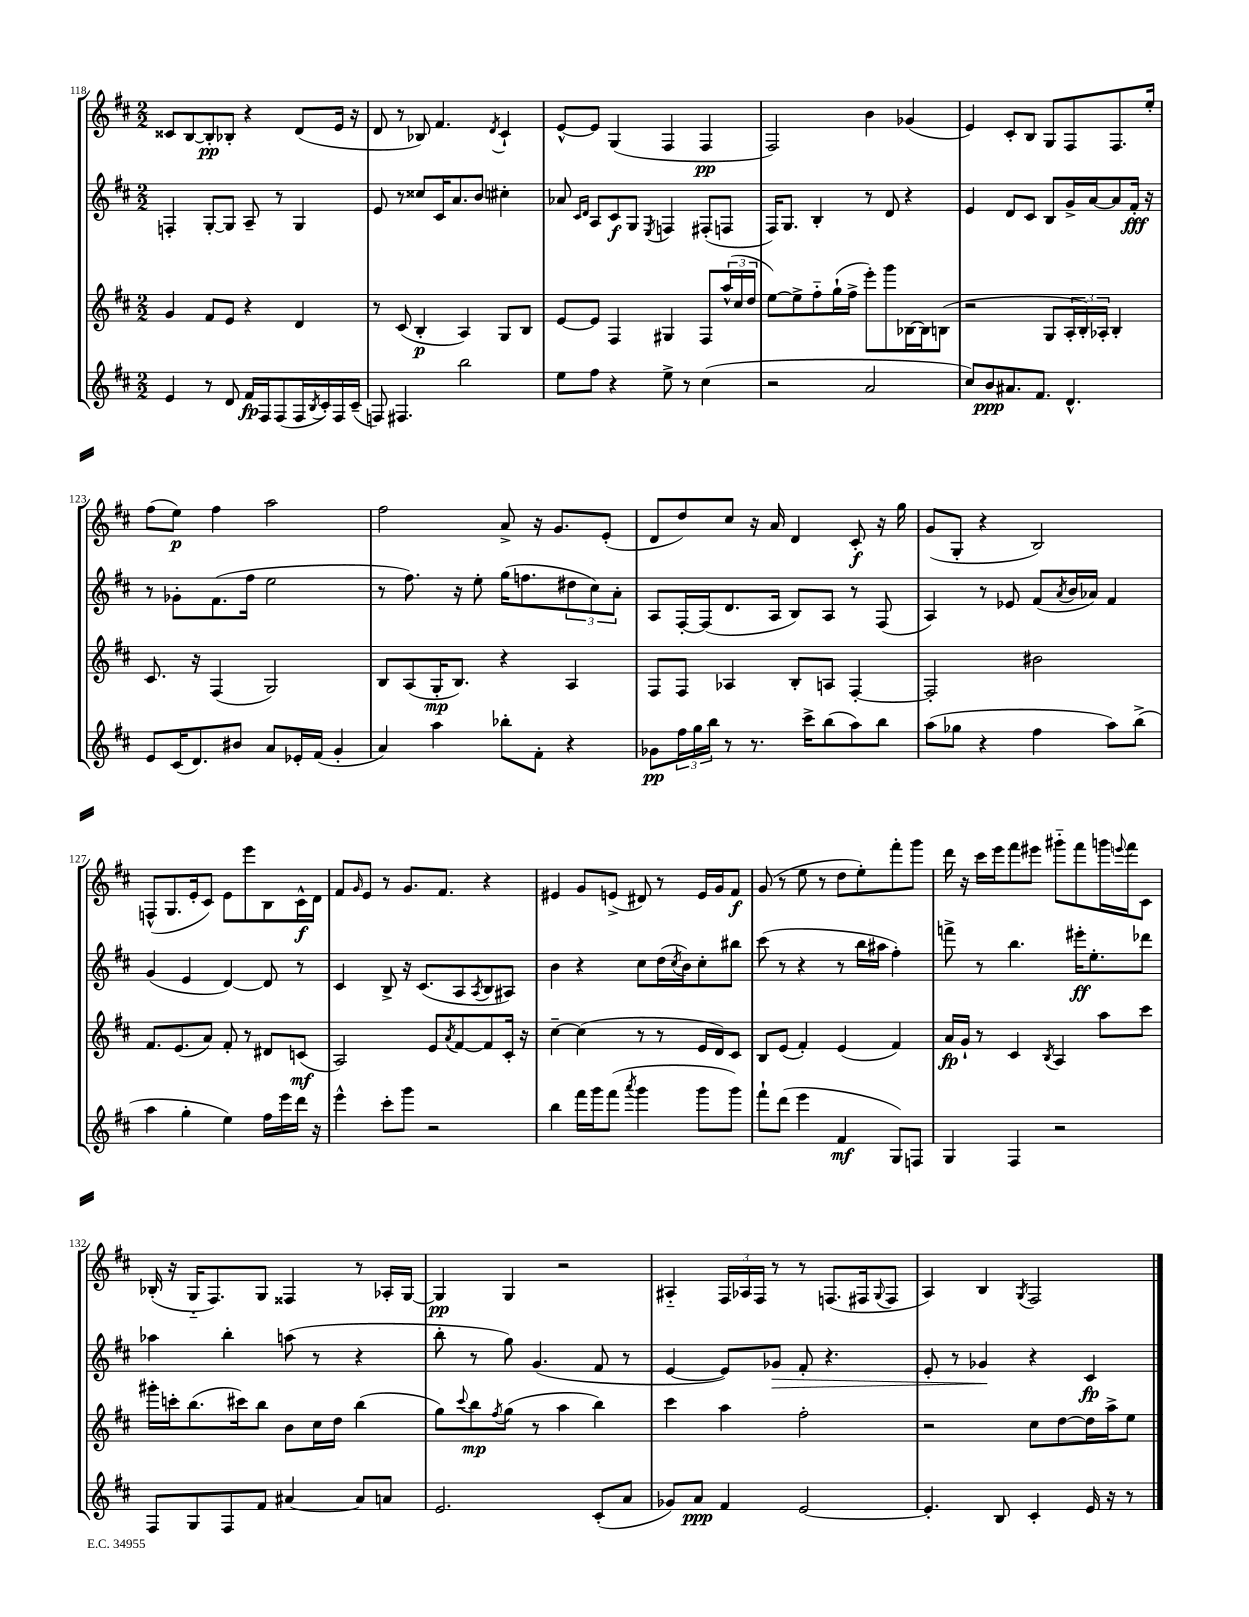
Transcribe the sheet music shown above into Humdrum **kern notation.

**kern	**dynam	**kern	**dynam	**kern	**dynam	**kern	**dynam
*part4	*part4	*part3	*part3	*part2	*part2	*part1	*part1
*staff4	*staff4	*staff3	*staff3	*staff2	*staff2	*staff1	*staff1
*clefG2	*	*clefG2	*	*clefG2	*	*clefG2	*
*k[f#c#]	*	*k[f#c#]	*	*k[f#c#]	*	*k[f#c#]	*
*M2/2	*	*M2/2	*	*M2/2	*	*M2/2	*
=118	=118	=118	=118	=118	=118	=118	=118
4e/	.	4g/	.	4Fn'/	.	8c##X/L	.
.	.	.	.	.	.	[8B/	.
8r	.	8f#/L	.	[8G'/L	.	8B'/]	pp
8d/	.	8e/J	.	8G/J]	.	8B-X'/J	.
16f#/LL	fp	4r	.	8A~/	.	4r	.
16F#/J	.	.	.	.	.	.	.
(8F#/	.	.	.	8r	.	.	.
16F#/L	.	4d/	.	4G/	.	(8d/L	.
8qB/	.	.	.	.	.	.	.
16c#'/)	.	.	.	.	.	.	.
16F#/	.	.	.	.	.	16e/Jk	.
(16c#~/JJ	.	.	.	.	.	16r	.
=119	=119	=119	=119	=119	=119	=119	=119
8Fn/)	.	8r	.	8e/	.	8d/	.
4.F#X/	.	(8c#/	.	8r	.	8r	.
.	.	4B'/	p	8cc##X/L	.	8B-X/)	.
.	.	.	.	16c#/K	.	4.f#/	.
.	.	.	.	8.a/	.	.	.
2bb\	.	4A/)	.	.	.	.	.
.	.	.	.	8b/J	.	.	.
.	.	.	.	.	.	8qd/	.
.	.	8G/L	.	4cc#X'\	.	4c#`/	.
.	.	8B/J	.	.	.	.	.
=120	=120	=120	=120	=120	=120	=120	=120
8ee\L	.	[8e/L	.	8a-X/	.	[8e^^/L	.
.	.	.	.	16qqc#/LL	.	.	.
.	.	.	.	16qqd/JJ	.	.	.
8ff#\J	.	8e/J]	.	8A/L	.	8e/J]	.
4r	.	4F#/	.	8c#/	f	(4G/	.
.	.	.	.	8G/J	.	.	.
.	.	.	.	8qE/	.	.	.
8ee^\	.	4G#X/	.	4Fn/	.	4F#/	.
8r	.	.	.	.	.	.	.
(4cc#\	.	8F#/L	.	(8F#X'/L	.	4F#/	pp
.	.	(24aa^^/L	.	8Fn/J	.	.	.
.	.	24cc#/	.	.	.	.	.
.	.	24dd/JJ	.	.	.	.	.
=121	=121	=121	=121	=121	=121	=121	=121
2r	.	[8ee\L)	.	16F#/KL)	.	2F#/)	.
.	.	.	.	8.G/J	.	.	.
.	.	8ee^\]	.	.	.	.	.
.	.	8ff#\	.	4B'/	.	.	.
.	.	(16gg`\L	.	.	.	.	.
.	.	16ff#^\JJ	.	.	.	.	.
2a/	.	8eee'\L)	.	8r	.	4b\	.
.	.	8ggg\	.	8d/	.	.	.
.	.	[16B-X\L	.	4r	.	(4g-X/	.
.	.	16B-\J]	.	.	.	.	.
.	.	(8Bn\J	.	.	.	.	.
=122	=122	=122	=122	=122	=122	=122	=122
8cc#/L)	.	2r	.	4e/	.	4e/)	.
8b/	ppp	.	.	.	.	.	.
8.a#X/	.	.	.	8d/L	.	8c#'/L	.
.	.	.	.	8c#/J	.	8B/J	.
8.f#/J	.	.	.	.	.	.	.
.	.	8G/L	.	8B/L	.	8G/L	.
4.d^^/	.	24A'/L	.	16g^/L	.	8F#/	.
.	.	24B'/)	.	.	.	.	.
.	.	.	.	[16a/J	.	.	.
.	.	24A-X'/JJ	.	.	.	.	.
.	.	4B'/	.	8a/]	.	8.F#/	.
.	.	.	.	16f#'/Jk	fff	.	.
.	.	.	.	16r	.	16ee'/Jk	.
!!LO:LB:g=z
=123	=123	=123	=123	=123	=123	=123	=123
8e/L	.	8.c#/	.	8r	.	(8ff#\L	.
(16c#/K	.	.	.	8g-X'\L	.	8ee\J)	p
8.d/)	.	16r	.	.	.	.	.
.	.	(4F#/	.	(8.f#\	.	4ff#\	.
8b#X/J	.	.	.	.	.	.	.
.	.	.	.	16ff#\Jk	.	.	.
8a/L	.	2G/)	.	2ee\	.	2aa\	.
16e-X'/L	.	.	.	.	.	.	.
(16f#/JJ	.	.	.	.	.	.	.
4g'/	.	.	.	.	.	.	.
=124	=124	=124	=124	=124	=124	=124	=124
4a/)	.	8B/L	.	8r	.	2ff#\	.
.	.	(8A/	.	8.ff#\)	.	.	.
4aa\	.	16G'/K	mp	.	.	.	.
.	.	8.B/J)	.	16r	.	.	.
.	.	.	.	8ee'\	.	.	.
8bb-X'\L	.	4r	.	(16gg\KL	.	8a^/	.
.	.	.	.	8.ffn\	.	.	.
8f#'\J	.	.	.	.	.	16r	.
.	.	.	.	.	.	8.g/L	.
4r	.	4A/	.	12dd#X\	.	.	.
.	.	.	.	12cc#\)	.	.	.
.	.	.	.	.	.	(8e'/J	.
.	.	.	.	12a'\J	.	.	.
=125	=125	=125	=125	=125	=125	=125	=125
8g-X\L	pp	8F#/L	.	8A/L	.	8d/L	.
24ff#\L	.	8F#/J	.	[16F#'/L	.	8dd/)	.
24gg\	.	.	.	.	.	.	.
.	.	.	.	(16F#/J]	.	.	.
24bb\JJ	.	.	.	.	.	.	.
8r	.	4A-X/	.	8.d/	.	8cc#/J	.
8.r	.	.	.	.	.	16r	.
.	.	.	.	16A/Jk	.	16a/	.
.	.	8B'/L	.	8B/L)	.	4d/	.
16ccc#^\KL	.	.	.	.	.	.	.
(8bb\	.	8An/J	.	8A/J	.	.	.
8aa\)	.	[4F#'/	.	8r	.	8c#'/	f
8bb\J	.	.	.	(8F#/	.	16r	.
.	.	.	.	.	.	16gg\	.
=126	=126	=126	=126	=126	=126	=126	=126
(8aa\L	.	2F#'/]	.	4A/)	.	(8g/L	.
8gg-X\J	.	.	.	.	.	8G'/J	.
4r	.	.	.	8r	.	4r	.
.	.	.	.	8e-X/	.	.	.
4ff#\	.	2b#X\	.	(8f#/L	.	2B/)	.
.	.	.	.	8qa/	.	.	.
.	.	.	.	16b/L	.	.	.
.	.	.	.	16a-X/JJ)	.	.	.
8aa\L)	.	.	.	4f#/	.	.	.
(8bb^\J	.	.	.	.	.	.	.
!!LO:LB:g=z
=127	=127	=127	=127	=127	=127	=127	=127
4aa\	.	8.f#/L	.	(4g/	.	(8Fn^^/L	.
.	.	.	.	.	.	8.G/	.
.	.	(8.e/	.	.	.	.	.
4gg'\	.	.	.	4e/	.	.	.
.	.	.	.	.	.	16e'/k	.
.	.	8a/J)	.	.	.	8c#/J)	.
4ee\)	.	8f#'/	.	[4d/)	.	8e\L	.
.	.	8r	.	.	.	8eee\	.
16ff#\LL	.	8d#X/L	.	8d/]	.	8B\	.
16eee\	.	.	.	.	.	.	.
16ddd\JJ	.	(8cn/J	mf	8r	.	16c#^^\L	f
16r	.	.	.	.	.	16d\JJ	.
=128	=128	=128	=128	=128	=128	=128	=128
4eee^^\	.	2A/)	.	4c#/	.	8f#/L	.
.	.	.	.	.	.	16qqg/	.
.	.	.	.	.	.	8e/J	.
8ccc#'\L	.	.	.	8B^/	.	8r	.
8ggg\J	.	.	.	16r	.	8.g/L	.
.	.	.	.	(8.c#/L	.	.	.
2r	.	8e/L	.	.	.	.	.
.	.	.	.	.	.	8.f#/J	.
.	.	8qa/	.	.	.	.	.
.	.	[8f#/	.	8A/	.	.	.
.	.	.	.	8qA/	.	.	.
.	.	8f#/]	.	8B/	.	4r	.
.	.	16c#'/Jk	.	8A#X/J)	.	.	.
.	.	16r	.	.	.	.	.
=129	=129	=129	=129	=129	=129	=129	=129
4bb\	.	[4cc#~\	.	4b\	.	4e#X/	.
16fff#\LL	.	(4cc#\]	.	4r	.	8g/L	.
16ggg\J	.	.	.	.	.	.	.
(8fff#\J	.	.	.	.	.	(8en^/J	.
8qaaa/	.	.	.	.	.	.	.
4ggg\	.	8r	.	8cc#\L	.	8d#X/)	.
.	.	8r	.	(16dd\L	.	8r	.
.	.	.	.	8qcc#/	.	.	.
.	.	.	.	16b\J)	.	.	.
8ggg\L	.	16e/LL	.	8cc#'\	.	16e/LL	.
.	.	16d/J)	.	.	.	16g/J	.
8ggg\J)	.	8c#/J	.	8bb#X\J	.	8f#/J	f
=130	=130	=130	=130	=130	=130	=130	=130
8fff#`\L	.	8B/L	.	(8ccc#\	.	(8g/	.
(8ddd\J	.	(8e/J	.	8r	.	8r	.
4eee\	.	4f#'/)	.	4r	.	8ee\	.
.	.	.	.	.	.	8r	.
4f#/	mf	(4e/	.	8r	.	8dd\L	.
.	.	.	.	16bb\LL	.	8ee'\)	.
.	.	.	.	16aa#X\JJ	.	.	.
8G/L)	.	4f#/)	.	4ff#'\)	.	8fff#'\	.
8Fn/J	.	.	.	.	.	8ggg\J	.
=131	=131	=131	=131	=131	=131	=131	=131
4G/	.	16a/LL	fp	8fffn^\	.	16ddd\	.
.	.	16g`/JJ	.	.	.	16r	.
.	.	8r	.	8r	.	16ccc#\LL	.
.	.	.	.	.	.	16eee\J	.
4F#/	.	4c#/	.	4.bb\	.	8fff#\	.
.	.	.	.	.	.	8eee#X\J	.
.	.	8qB/	.	.	.	.	.
2r	.	4A/	.	.	.	8ggg#X\L	.
.	.	.	.	16eee#X'\KL	ff	8fff#\	.
.	.	.	.	8.ee'\	.	.	.
.	.	8aa\L	.	.	.	16gggn\L	.
.	.	.	.	.	.	8qqeeen/	.
.	.	.	.	.	.	16fff#\J	.
.	.	8ccc#\J	.	8ddd-X\J	.	8c#\J	.
!!LO:LB:g=z
=132	=132	=132	=132	=132	=132	=132	=132
8F#/L	.	16ggg#X'\LL	.	4aa-X\	.	(16B-X'/	.
.	.	16cccn'\J	.	.	.	16r	.
8G/	.	(8.bb\	.	.	.	16G/KL	.
.	.	.	.	.	.	8.F#/)	.
8F#/	.	.	.	4bb'\	.	.	.
.	.	16ccc#X\k)	.	.	.	.	.
8f#/J	.	8bb\J	.	.	.	8G/J	.
[4a#X/	.	8b\L	.	(8aan\	.	4F##X/	.
.	.	16cc#\L	.	8r	.	.	.
.	.	16dd\JJ	.	.	.	.	.
8a#/L]	.	(4bb\	.	4r	.	8r	.
8an/J	.	.	.	.	.	16A-X'/LL	.
.	.	.	.	.	.	[16G/JJ	.
=133	=133	=133	=133	=133	=133	=133	=133
2.e/	.	8gg\L)	.	8bb'\	.	4G/]	pp
.	.	8qqccc#/	.	.	.	.	.
.	.	8bb\	mp	8r	.	.	.
.	.	8qff#/	.	.	.	.	.
.	.	(8gg\J	.	8gg\)	.	4G/	.
.	.	8r	.	(4.g/	.	.	.
.	.	4aa\	.	.	.	2r	.
(8c#'/L	.	4bb\)	.	8f#/	.	.	.
8a/J	.	.	.	8r	.	.	.
=134	=134	=134	=134	=134	=134	=134	=134
8g-X/L)	.	4ccc#\	.	[4e/	.	4A#X/	.
8a/J	ppp	.	.	.	.	.	.
4f#/	.	4aa\	.	8e/L])	.	24F#/LL	.
.	.	.	.	.	.	24A-X/	.
.	.	.	.	.	.	24F#/JJ	.
!	!	!	!	!	!LO:HP:b	!	!
.	.	.	.	8g-X/J	>	8r	.
[2e/	.	2ff#'\	.	8f#'/	.	8r	.
.	.	.	.	4.r	.	(8.Fn/L	.
.	.	.	.	.	.	16F#X/k	.
.	.	.	.	.	.	8qqG/	.
.	.	.	.	.	.	8F#/J	.
=135	=135	=135	=135	=135	=135	=135	=135
4.e'/]	.	2r	.	8e'/	.	4A/)	.
.	.	.	.	8r	.	.	.
.	.	.	.	4g-X/	.	4B/	.
8B/	.	.	.	.	.	.	.
.	.	.	.	.	.	8qG/	.
4c#'/	.	8cc#\L	.	4r	]	2F#/	.
.	.	[8dd\	.	.	.	.	.
16e/	.	16dd\L]	.	4c#/	fp	.	.
16r	.	16aa^\J	.	.	.	.	.
8r	.	8ee\J	.	.	.	.	.
==	==	==	==	==	==	==	==
*-	*-	*-	*-	*-	*-	*-	*-
